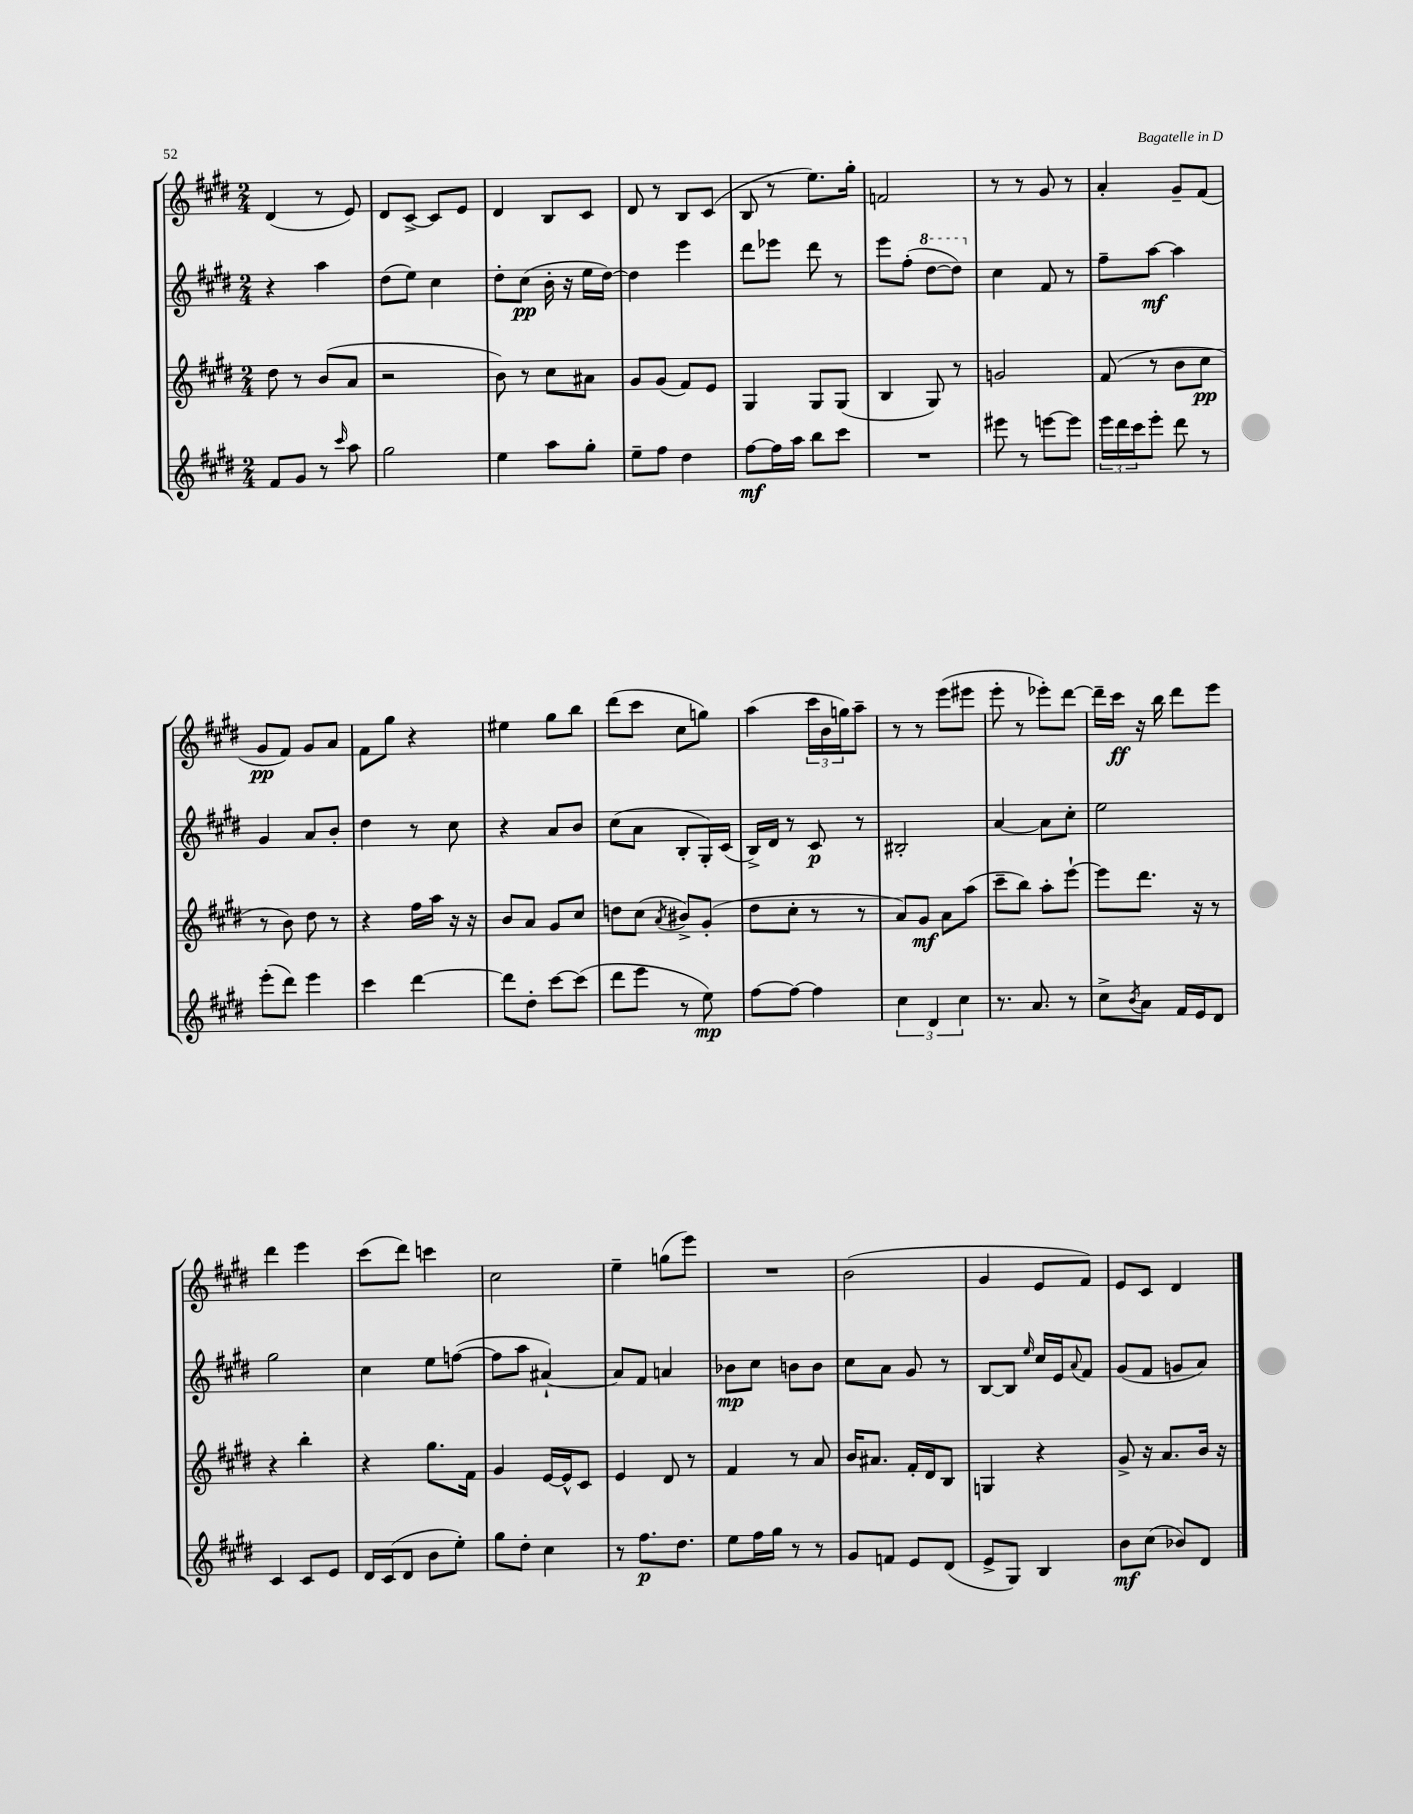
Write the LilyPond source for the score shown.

<<
\new StaffGroup <<
\new Staff = "s0" {
    \clef treble \key e \major \numericTimeSignature \time 2/4
    dis'4( r8 e'8) |
    dis'8 cis'8~-> cis'8 e'8 |
    dis'4 b8 cis'8 |
    dis'8 r8 b8 cis'8( |
    b8 r8 e''8.) gis''16-. |
    f'2 |
    r8 r8 gis'8 r8 |
    a'4-. gis'8-- fis'8( |
    gis'8\pp fis'8) gis'8 a'8 |
    fis'8 gis''8 r4 |
    eis''4 gis''8 b''8 |
    dis'''8( cis'''8 cis''8 g''8) |
    a''4( \tuplet 3/2 { cis'''16 b'16 g''16) } a''8-- |
    r8 r8 e'''8( eis'''8 |
    e'''8-. r8 ees'''8-.) dis'''8~ |
    dis'''16-- cis'''16\ff r16 b''16 dis'''8 e'''8 |
    dis'''4 e'''4 |
    cis'''8( dis'''8) c'''4 |
    cis''2 |
    e''4-- g''8( e'''8) |
    R2 |
    b'2( |
    gis'4 e'8 fis'8) |
    e'8 cis'8 dis'4 \bar "|." |
}
\new Staff = "s1" {
    \clef treble \key e \major \numericTimeSignature \time 2/4
    r4 a''4 |
    dis''8( e''8) cis''4 |
    dis''8-. cis''8\pp( b'16-. r16 e''16 dis''16~) |
    dis''4 e'''4 |
    dis'''8 ees'''8 dis'''8 r8 |
    e'''8 fis''8-.( \ottava #1 dis'''8~ dis'''8) \ottava #0 |
    cis''4 fis'8 r8 |
    fis''8-- a''8~\mf a''4 |
    gis'4 a'8 b'8-. |
    dis''4 r8 cis''8 |
    r4 a'8 b'8 |
    cis''8( a'8 b8-. gis16-.) cis'16( |
    b16->) dis'16 r8 cis'8\p r8 |
    bis2-. |
    a'4~ a'8 cis''8-. |
    e''2 |
    gis''2 |
    cis''4 e''8 f''8~( |
    f''8 a''8 ais'4~-!) |
    ais'8 fis'8 a'4 |
    bes'8\mp cis''8 b'8 b'8 |
    cis''8 a'8 gis'8 r8 |
    b8~ b8 \grace { e''16 } cis''16 e'16 \appoggiatura { a'8 } fis'8 |
    gis'8( fis'8 g'8 a'8) \bar "|." |
}
\new Staff = "s2" {
    \clef treble \key e \major \numericTimeSignature \time 2/4
    dis''8 r8 b'8( a'8 |
    r2 |
    b'8) r8 cis''8 ais'8 |
    gis'8 gis'8( fis'8) e'8 |
    gis4 gis8 gis8( |
    b4 gis8) r8 |
    g'2 |
    fis'8( r8 b'8 cis''8\pp |
    r8 b'8) dis''8 r8 |
    r4 fis''16 a''16 r16 r16 |
    b'8 a'8 gis'8 cis''8 |
    d''8 cis''8( \acciaccatura { a'8 } bis'8->) gis'8-.( |
    dis''8 cis''8-. r8 r8 |
    a'8) gis'8\mf a'8 a''8( |
    cis'''8-- b''8) a''8-. e'''8~-! |
    e'''8 dis'''8. r16 r8 |
    r4 b''4-. |
    r4 gis''8. fis'16 |
    gis'4 e'16~ e'16-^ cis'8 |
    e'4 dis'8 r8 |
    fis'4 r8 a'8 |
    b'16 ais'8. fis'16-. dis'16 b8 |
    g4 r4 |
    gis'8-> r16 a'8. b'16 r16 \bar "|." |
}
\new Staff = "s3" {
    \clef treble \key e \major \numericTimeSignature \time 2/4
    fis'8 gis'8 r8 \grace { cis'''16 } a''8 |
    gis''2 |
    e''4 a''8 gis''8-. |
    e''8-- fis''8 dis''4 |
    fis''8~\mf fis''16 a''16 b''8 cis'''8 |
    R2 |
    eis'''8 r8 e'''8~ e'''8 |
    \tuplet 3/2 { e'''16 dis'''16 cis'''16 } e'''8-. dis'''8 r8 |
    e'''8-.( dis'''8) e'''4 |
    cis'''4 dis'''4~ |
    dis'''8 dis''8-. cis'''8~ cis'''8( |
    dis'''8 e'''8 r8 e''8\mp) |
    fis''8~ fis''8~ fis''4 |
    \tuplet 3/2 { cis''4 dis'4 cis''4 } |
    r8. a'8. r8 |
    cis''8-> \acciaccatura { b'8 } a'8 fis'16 e'16 dis'8 |
    cis'4 cis'8 e'8 |
    dis'16 cis'16( dis'8 b'8 e''8-.) |
    gis''8 dis''8-. cis''4 |
    r8 fis''8.\p dis''8. |
    e''8 fis''16 gis''16 r8 r8 |
    gis'8 f'8 e'8 dis'8( |
    e'8-> gis8) b4 |
    b'8\mf cis''8( bes'8) dis'8 \bar "|." |
}
>>
>>
\layout { \context { \Score \remove "Bar_number_engraver" } }
